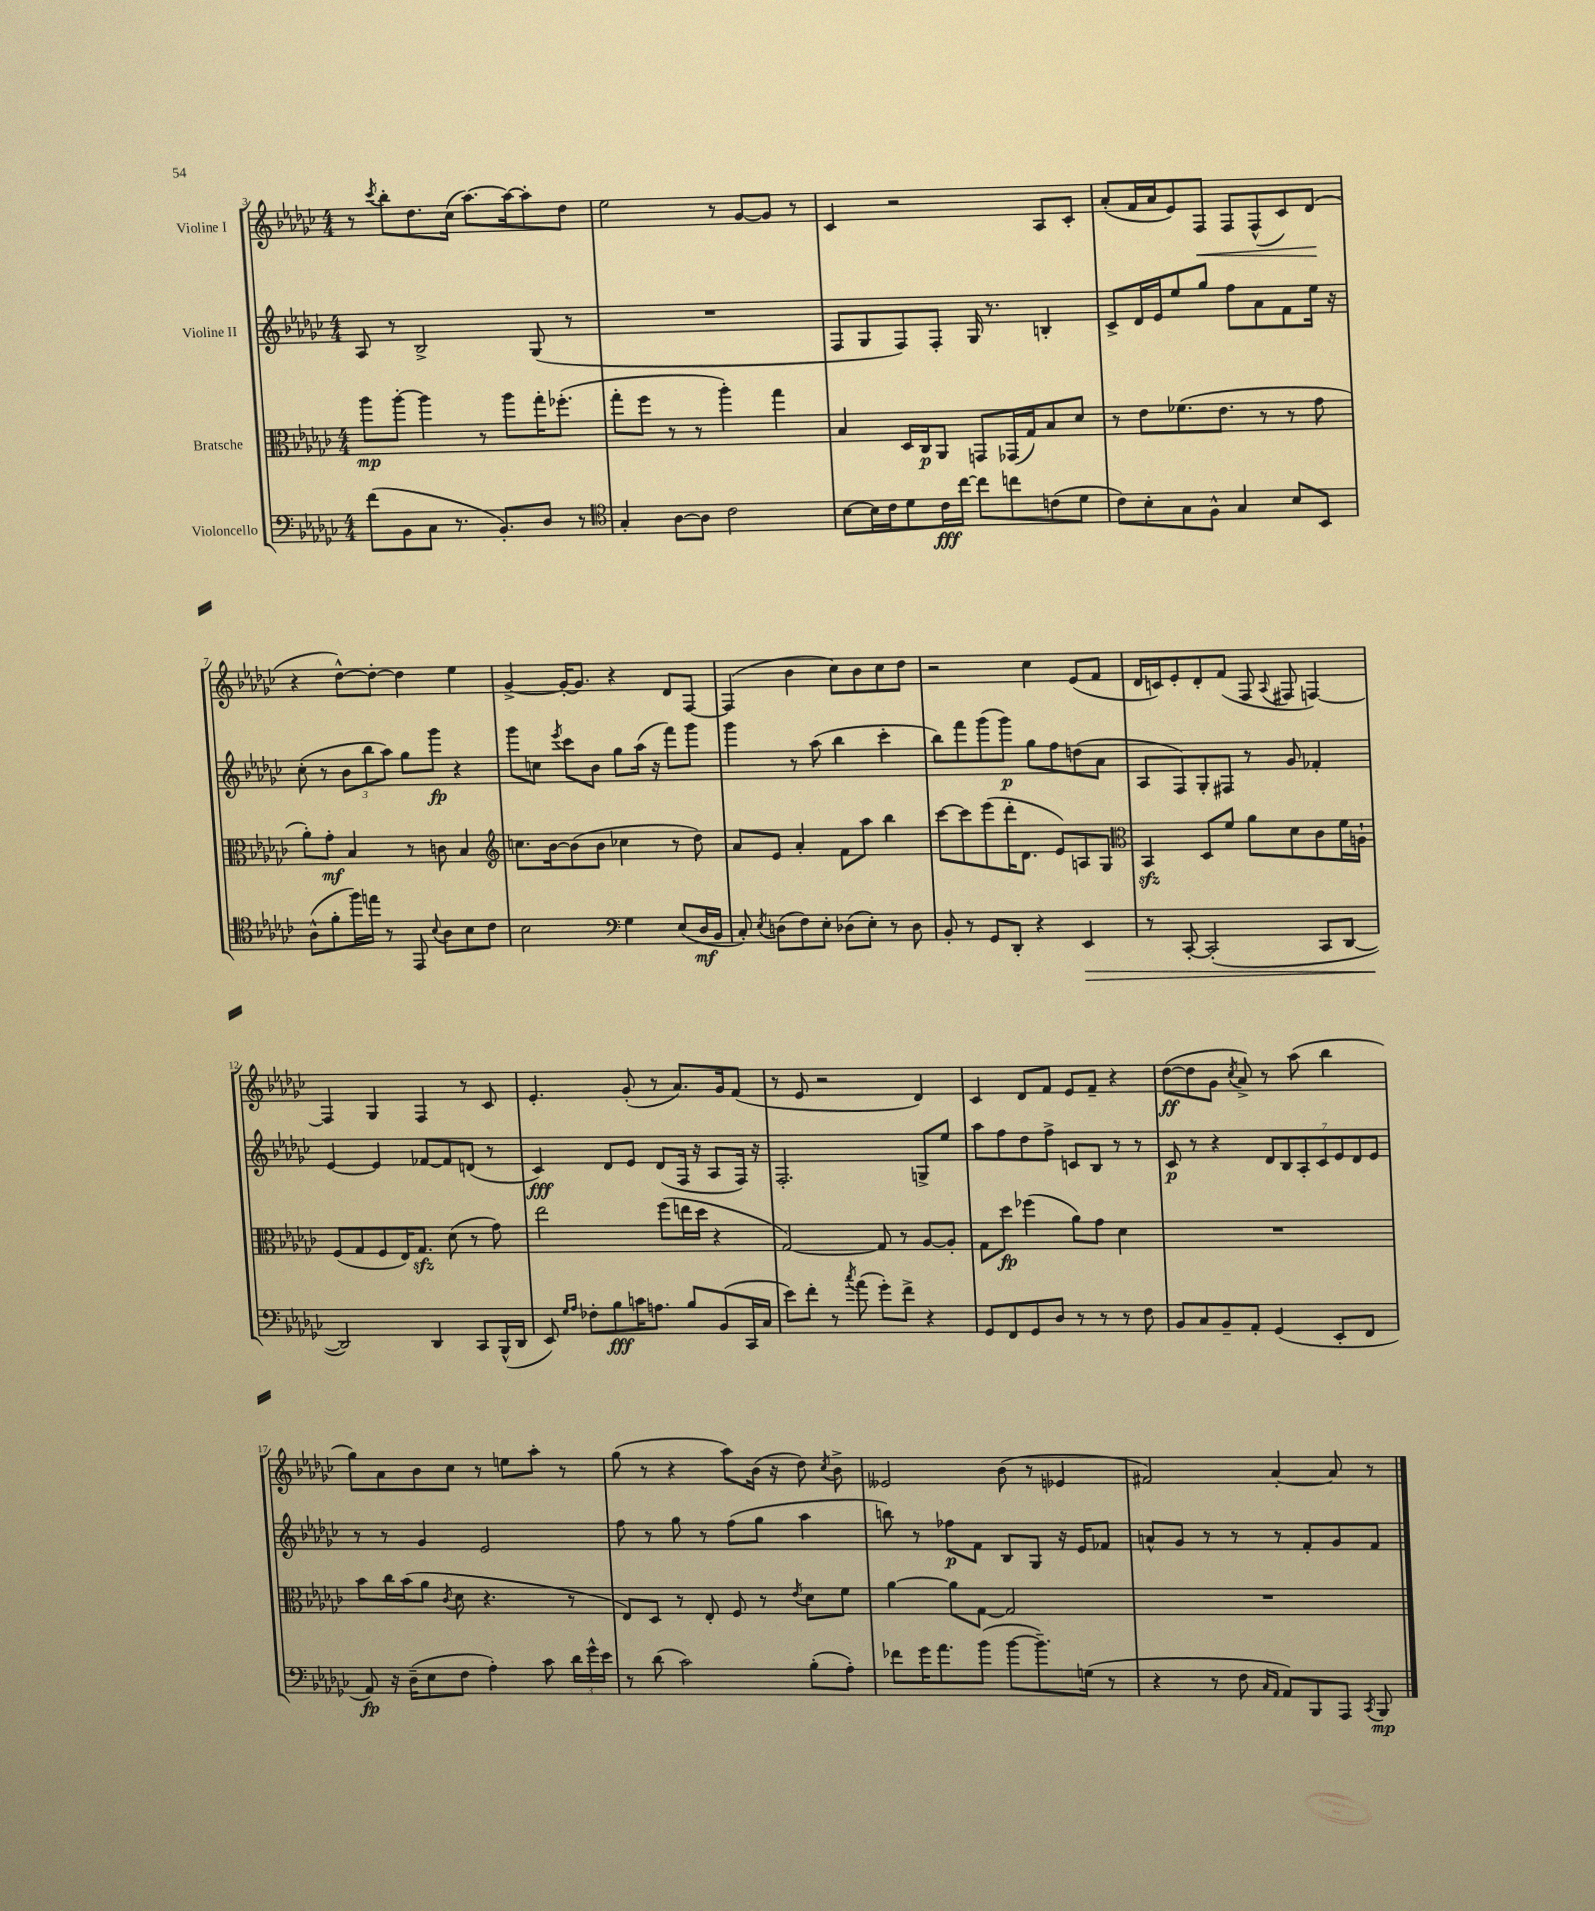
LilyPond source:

<<
\new StaffGroup <<
\new Staff = "s0" \with { instrumentName = "Violine I" } {
    \clef treble \key ges \major \numericTimeSignature \time 4/4
    \autoBeamOff r8 \acciaccatura { ces'''8 } bes''8[-. des''8. ces''16]( aes''8.[~) aes''16~ aes''8-. des''8] |
    ees''2 r8 ges'8[~ ges'8] r8 |
    ces'4 r2 aes8[ ces'8]-. |
    aes'8[-.( f'16 aes'16 ees'8) f8]\< f8[ f8-^( ces'8) des'8]\!( |
    r4 des''8[~-^) des''8]~-. des''4 ees''4 |
    ges'4~-> ges'16[~-. ges'8.] r4 des'8[ f8]~ |
    f4( bes'4 ces''8[) bes'8 ces''8 des''8] |
    r2 ces''4 ees'8[( f'8] |
    des'16[ c'16) ees'8-. des'8-. f'8]( f8 \appoggiatura { aes8 } fis8 f4~) |
    f4 ges4 f4 r8 ces'8 |
    ees'4.-. ges'8-.( r8 aes'8.[) ges'16 f'8]( |
    r8 ees'8 r2 des'4) |
    ces'4 des'8[ f'8] ees'8[ f'8]-- r4 |
    des''8[~\ff( des''8 ges'8] \acciaccatura { ces''8 } aes'8->) r8 aes''8( bes''4 |
    ges''8[) aes'8 bes'8 ces''8] r8 e''8[ aes''8]-. r8 |
    ges''8( r8 r4 aes''8[) bes'16]( r16 des''8) \acciaccatura { ces''8 } bes'8-> |
    eeses'2 bes'8( r8 ees'4 |
    fis'2) aes'4~-. aes'8 r8 \bar "|." |
}
\new Staff = "s1" \with { instrumentName = "Violine II" } {
    \clef treble \key ges \major \numericTimeSignature \time 4/4
    \autoBeamOff aes8 r8 bes2-> ges8( r8 |
    R1 |
    f8[ ges8 f8) f8]-. ges16 r8. b4-. |
    ces'8[-> des'16 ees'16 ees''8 ges''8] f''8[ aes'8 f'8 ees''16] r16 |
    ces''8-.( r8 \tuplet 3/2 { bes'8[ bes''8 aes''8]) } ges''8[ ges'''8]\fp r4 |
    ges'''8[ c''8] \acciaccatura { ees'''8 } ces'''8[ bes'8] ges''8[ aes''16]( r16 f'''8[) ges'''8] |
    ges'''4 r8 aes''8( bes''4 ces'''4-. |
    bes''8[) f'''8 ges'''8( ges'''8]\p) ges''8[ f''8 d''8( aes'8] |
    aes8[ f8) ges8-. fis8] r8 ges'8 fes'4-. |
    ees'4~ ees'4 fes'8[~ fes'8 d'8]( r8 |
    ces'4\fff) des'8[ ees'8] des'8[( f16] r16 aes8[ f16]) r16 |
    f2.-. g8[-> ees''8] |
    aes''8[ f''8 des''8 f''8]-> c'8[ bes8] r8 r8 |
    ces'8\p r8 r4 \tuplet 7/4 { des'8[ bes8 aes8-. ces'8 ees'8 des'8 ees'8] } |
    r8 r8 ges'4 ees'2 |
    f''8 r8 ges''8 r8 f''8[( ges''8] aes''4 |
    b''8) r8 fes''8[\p f'8] bes8[ ges8] r16 ees'16[ fes'8] |
    a'8[-^ ges'8] r8 r8 r8 f'8[-. ges'8 f'8] \bar "|." |
}
\new Staff = "s2" \with { instrumentName = "Bratsche" } {
    \clef alto \key ges \major \numericTimeSignature \time 4/4
    \autoBeamOff aes''8[\mp aes''8]~-. aes''4 r8 aes''8[ ges''16-. fes''8.]-.( |
    ges''8[-. f''8] r8 r8 aes''4-.) ges''4 |
    bes4 des16[ ces16\p aes,8] g,8[ ges,16( ges16) bes8 des'8] |
    r8 ees'8[ fes'8.( ees'8.] r8 r8 ges'8 |
    aes'8[-.) ges'8]-.\mf bes4 r8 c'8 bes4 |
    \clef treble c''8.[ bes'16~ bes'8( bes'8] ces''4 r8 des''8) |
    aes'8[ ees'8] aes'4-. f'8[ aes''8] bes''4 |
    ces'''8[~ ces'''8 ees'''8( des'''16-. des'8.] ees'8[) a8 ges8] |
    \clef alto bes,4\sfz des8[ f'8] aes'8[ des'8 ces'8 f'16 a16]-! |
    f8[( ges8 f8 ees16) ges8.]\sfz des'8( r8 ges'8) |
    ees''2 f''8[( e''16 des''16] r4 |
    ges2~) ges8 r8 aes8[~ aes8]-. |
    ges8[ des''8]\fp fes''4( aes'8[) ges'8] des'4 |
    R1 |
    bes'8[ ces''16 bes'16( aes'8] \acciaccatura { ces'8 } des'8 r4. r8 |
    ees8[) des8] r8 ees8-. f8 r8 \acciaccatura { ees'8 } des'8[ f'8] |
    aes'4~ aes'8[ ges8]~ ges2 |
    R1 \bar "|." |
}
\new Staff = "s3" \with { instrumentName = "Violoncello" } {
    \clef bass \key ges \major \numericTimeSignature \time 4/4
    \autoBeamOff f'8[( bes,8 ces8] r8. bes,8.[-.) des8] r8 |
    \clef tenor ges4-. aes8[~ aes8] ces'2 |
    bes8[~ bes16 ces'16 des'8 ces'16\fff ces''16]~ ces''8[ c''8 c'8( des'8] |
    ces'8[) bes8-. ges8 f8]-^ ges4 bes8[ bes,8] |
    aes8[-^( f'8-. f''16) e''16] r8 ees,8 \appoggiatura { bes8 } aes8[ bes8 ces'8] |
    bes2 \clef bass ges4 ees8[( des16\mf bes,16] |
    ces8-.) \acciaccatura { ees8 } d8[( f8) ees8]-. des8[( ees8]-.) r8 des8 |
    bes,8-. r8 ges,8[ des,8]-. r4 ees,4\> |
    r8 ces,8~-. ces,2-.( ces,8[ des,8]~ |
    des,2\!) des,4 ces,8[ bes,,16-^( des,16] |
    ees,8) \grace { ges16[ aes16] } fes8[-. bes8\fff c'16 a8.] bes8[ bes,8( ces,16 ces16] |
    ees'8[) f'8]-. r8 \acciaccatura { ces''8 } aes'8( ges'8[-.) f'8]-> r4 |
    ges,8[ f,8 ges,8 des8] r8 r8 r8 f8 |
    bes,8[ ces8 bes,8-- aes,8]-. ges,4( ees,8[-. f,8] |
    aes,8\fp) r16 des16[--( ees8 f8] aes4-.) ces'8 \tuplet 3/2 { des'16[ ges'16-^ ees'16] } |
    r8 des'8( ces'2) bes8[-.( aes8]-.) |
    fes'8[ ges'16 aes'8. bes'8]( bes'8[~ bes'8.--) g16]( r8 |
    r4 r8 f8 \grace { ces16[ aes,16] } aes,8[) bes,,8 aes,,8] \acciaccatura { ces,8 } bes,,8\mp \bar "|." |
}
>>
>>
\layout { \context { \Score currentBarNumber = #3 } }
